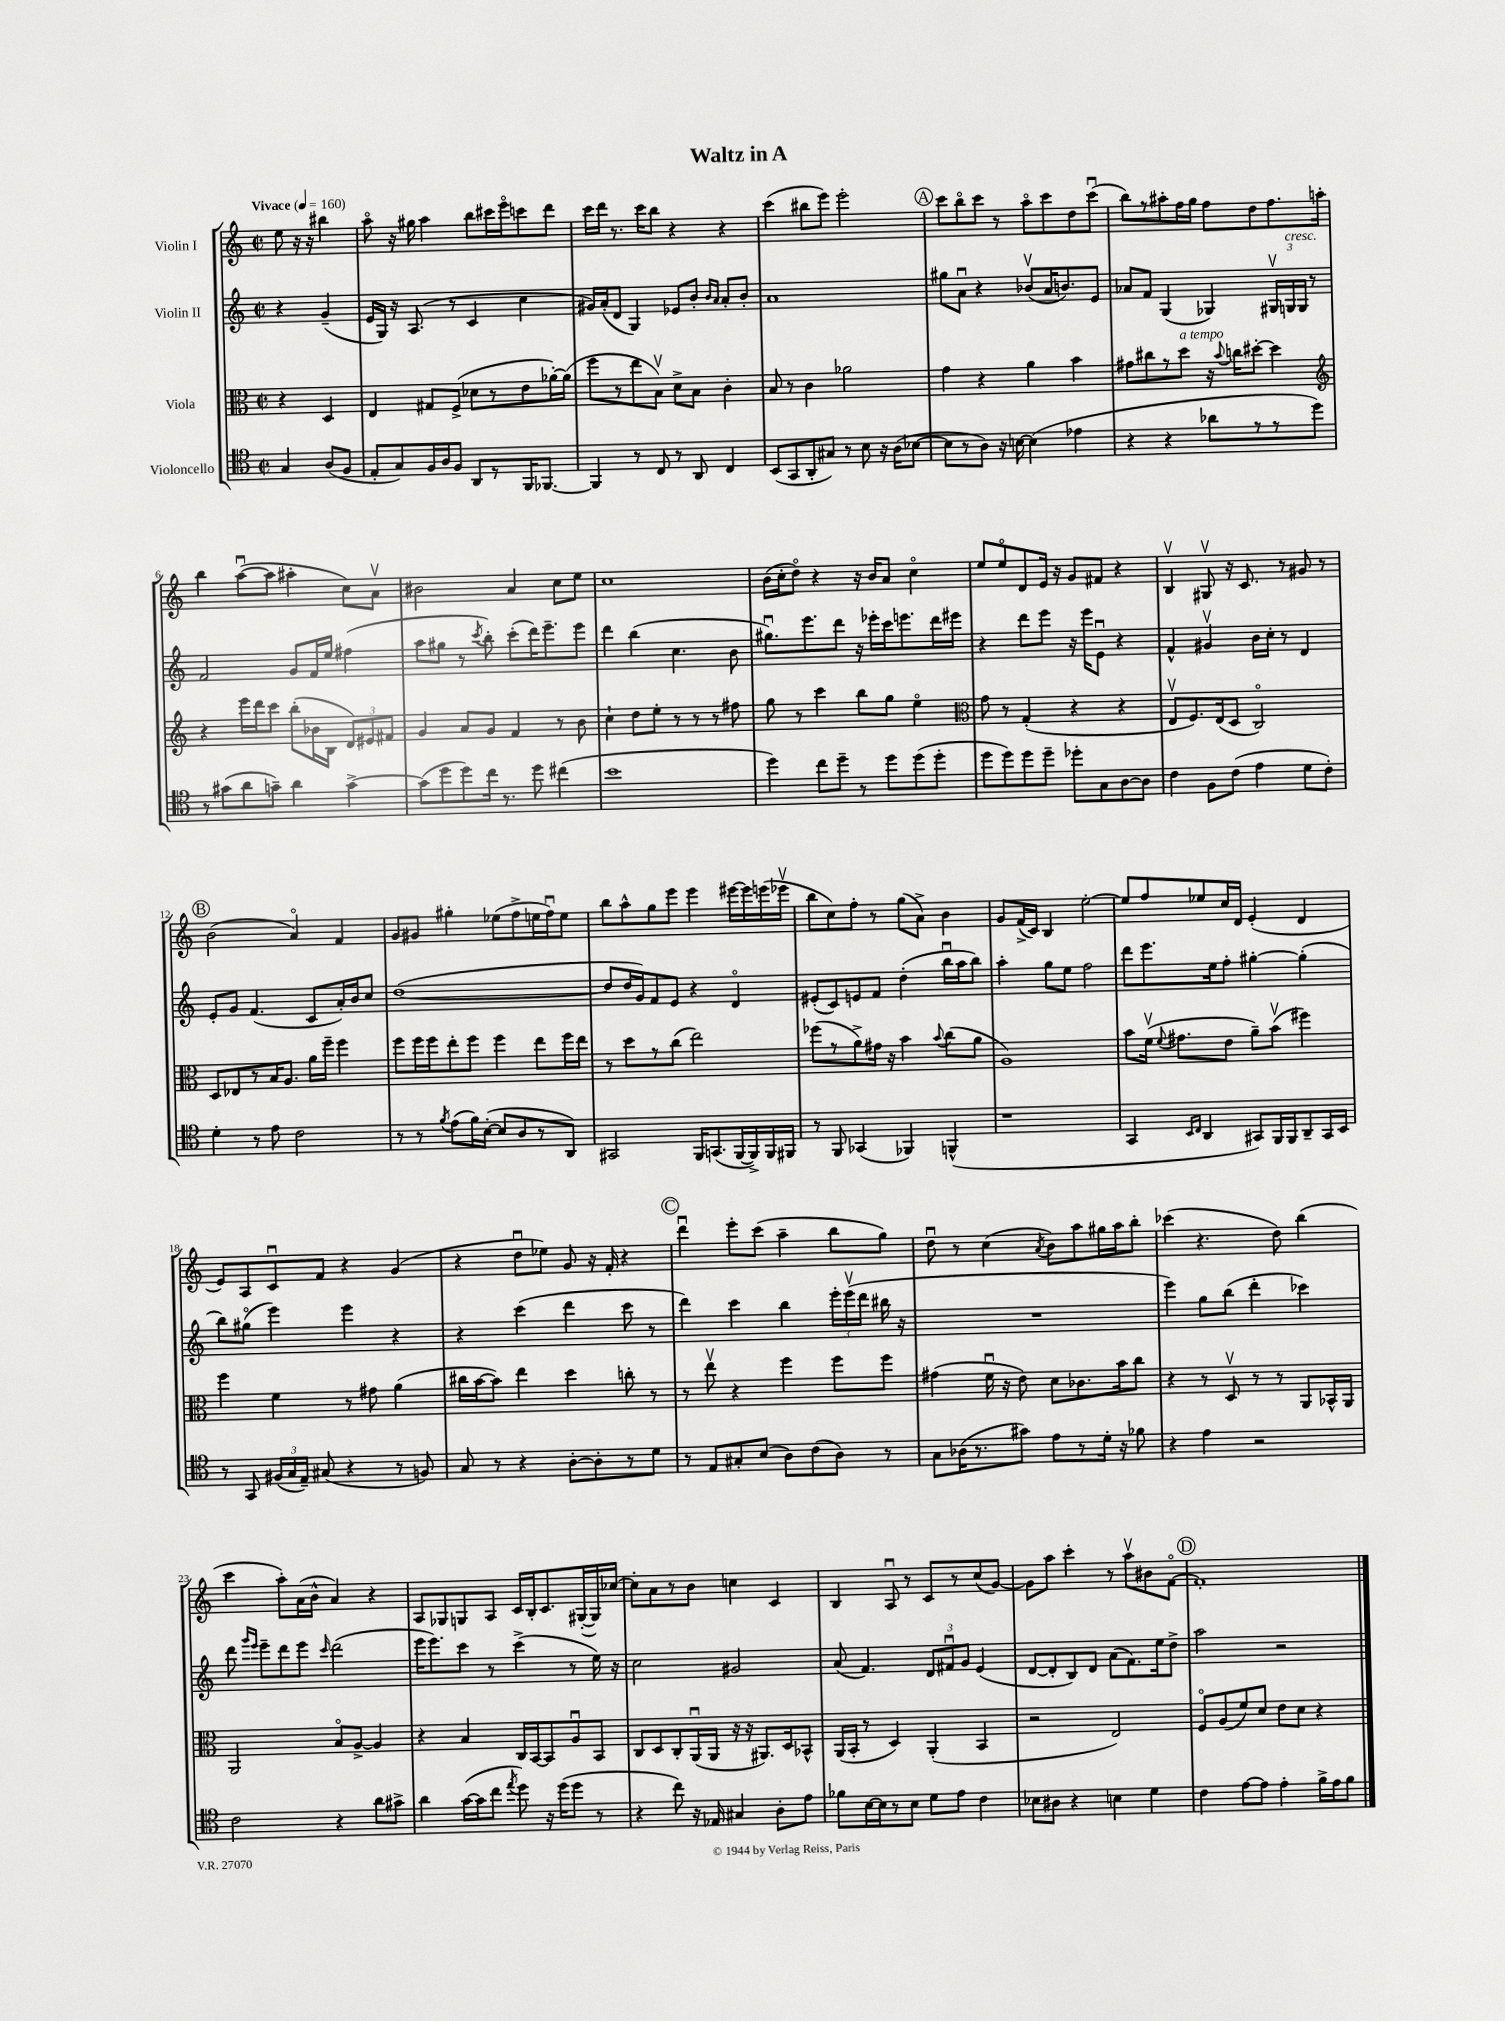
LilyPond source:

\header { title = "Waltz in A" }
<<
\new StaffGroup <<
\new Staff = "s0" \with { instrumentName = "Violin I" } {
    \clef treble \key c \major \defaultTimeSignature \time 2/2 \partial 2 \tempo "Vivace" 4 = 160
    \autoBeamOff e''8 r16 r16 bis''4 |
    a''8\flageolet r16 gis''16 a''4 b''8[ cis'''16 e'''16\flageolet c'''8 d'''8] |
    c'''16[ d'''16] r8. c'''16[ b''8] r4 r4 |
    c'''4( bis''8[ e'''8]) e'''2-. |
    \mark \markup { \circle "A" } c'''8[ b''8\flageolet c'''8] r8 a''8[\flageolet c'''8 d''8 c'''8]\downbow( |
    b''8[) r8 ais''8-. f''16 g''16] f''8[ d''8 f''8. a''16]-. |
    b''4 a''8[~\downbow( a''8] ais''4-. c''8[) a'8]\upbow |
    bis'2 a'4 c''8[ e''8] |
    c''1 |
    b'16[( c''16-. d''8]\flageolet) r4 r16 b'16[ a'8] c''4\flageolet |
    e''8[ e''8\flageolet d'8 e'16] r16 g'8[ fis'8] r4 |
    b4\upbow gis8\upbow r16 c'8. r8 gis'8 r8 |
    \mark \markup { \circle "B" } b'2( a'4\flageolet) f'4 |
    g'8[ gis'8] gis''4-. ees''8[( f''8-> e''16 f''16\downbow) e''8] |
    b''8[ a''8-^ g''8 e'''8] e'''4 eis'''16[~ eis'''16 e'''16( ees'''16]\upbow |
    b''8[ c''8) f''8]-. r8 g''8[( a'8]->) b'4 |
    g'8[ f'16->( c'16]) b4 e''2~-. |
    e''8[ f''8 ees''8 c''16 d'16] e'4-.( d'4 |
    e'8[) a8 c'8\downbow f'8] r4 g'4( |
    r4 d''8[\downbow ees''8]) g'8 r16 f'16-. r4 |
    \mark \markup { \circle "C" } d'''4\downbow e'''8[-. c'''8]( a''4-- b''8[ g''8]) |
    d''8\downbow r8 c''4( \acciaccatura { a'8 } b'8[) a''8 gis''16 a''16 b''8]-. |
    ces'''4( r4. d''8) b''4( |
    c'''4 a''8[-.) a'16( b'16]-^ a'4) r4 |
    a8[ ges8 g8 a8] c'16[ b16-. c'8. gis16~-.( gis16) ces''16]~ |
    ces''8[-. a'8 r8 b'8] c''4 c'4 |
    b4 a8\downbow r8 c'8[ r8 c''8( g'8]~) |
    g'8[ a''8] c'''4-. r8 a''8[\upbow bis'8 f'8]~\flageolet |
    \mark \markup { \circle "D" } f'1-. \bar "|." |
}
\new Staff = "s1" \with { instrumentName = "Violin II" } {
    \clef treble \key c \major \defaultTimeSignature \time 2/2 \partial 2
    \autoBeamOff r4 g'4--( |
    e'16[ g16]) r16 a8.( r8 c'4 c''4 |
    gis'16[) a'16-.( d'8] g4) ees'8[ b'8]-. \grace { b'16[ a'16] } a'8[-. b'8]-. |
    a'1 |
    \mark \markup { \circle "A" } gis''8[ a'8]\downbow r4 bes'8[\upbow( a'16 b'8.) e'8] |
    aes'8[ f'8] g4( ges4) \tuplet 3/2 { gis16[\upbow g16^\markup { \italic "cresc." } g16] } r8 |
    f'2 g'8[ f'16 e''16] fis''4( |
    a''8[ gis''8] r8 \acciaccatura { c'''8 } b''8-.) c'''8[-.( d'''16) e'''8.-- e'''8] |
    d'''4 b''4( c''4. b'8 |
    gis''8.[\downbow) e'''8. d'''8] r16 ees'''16[-. c'''16 e'''8. d'''16 eis'''16] |
    r4 d'''8[ e'''8] r16 e'''16[ e'8]\downbow r4 |
    f'4-^ gis'4\upbow b'16[ c''16]-. r8 d'4 |
    \mark \markup { \circle "B" } e'8[-. g'8] f'4.( c'8[ a'16-.) b'16 c''8] |
    d''1~( |
    d''8[ d''16 g'16) f'8 e'8] r4 d'4\flageolet |
    eis'8[-.( c'8) e'8 f'8] d''4-.( b''16[\downbow a''16 b''8]) |
    a''4-. g''8[ e''8] f''2 |
    d'''8[ e'''8. e''16 f''8]-. gis''4~-. gis''4-.( |
    b''8[) gis''8]\flageolet( e'''4) e'''4 r4 |
    r4 c'''4( d'''4 c'''8 r8 |
    \mark \markup { \circle "C" } d'''4) c'''4 b''4 \tuplet 3/2 { e'''16[-. e'''16\upbow( d'''16] } bis''16 r16 |
    R1 |
    e'''4) g''8[ b''8]( d'''4-. ces'''4) |
    d'''8 \grace { g'''16[ e'''16] } e'''8[-- d'''8 e'''8] \grace { c'''16 } d'''2( |
    e'''16[ e'''8.) c'''8] r8 c'''4->( r8 e''16) r16 |
    c''2 gis'2 |
    a'8( f'4.) \tuplet 3/2 { d'8[ fis'8\downbow g'8] } e'4( |
    d'8[~ d'8-. b8) d'8] a'8[( f'8.) e''16 d''8]-> |
    \mark \markup { \circle "D" } a''2 r2 \bar "|." |
}
\new Staff = "s2" \with { instrumentName = "Viola" } {
    \clef alto \key c \major \defaultTimeSignature \time 2/2 \partial 2
    \autoBeamOff r4 d4 |
    e4 gis8[ f8]->( des'8[ r8 e'8 aes'16~-.) aes'16]( |
    f''8[ r8 e''8 b8]\upbow) d'8[-> b8] c'4-. |
    b8 r8 c'4 aes'2 |
    \mark \markup { \circle "A" } g'4 r4 a'4 b'4 |
    gis'8[ cis''8 r8 d''8]^\markup { \italic "a tempo" } r16 \appoggiatura { b'8 } c''16[ dis''8]~-. dis''4 |
    \clef treble r4 e'''16[ d'''16 c'''8] b''8[-.( bes'16 b16] \tuplet 3/2 { d'8[) eis'8 fis'8] } |
    g'4 a'8[ g'8] f'4 r8 b'8 |
    c''4-! d''8[ e''8]-. r8 r8 r8 fis''8 |
    g''8 r8 c'''4 b''8[ g''8] e''4\flageolet |
    \clef alto g'8 r8 g4-.( r4 r4 |
    e8[\upbow f8.) e16( d8] c2\flageolet) |
    \mark \markup { \circle "B" } d8[ ees8 r8 b16 a8.] a'16[ f''16]-- f''4 |
    f''8[ f''16 f''16 e''8-. f''8] f''4 e''8[ f''16 e''16] |
    r8 d''8[ r8 c''8]( e''2) |
    fes''8[( r8 a'8->) gis'16] r16 b'4 \appoggiatura { b'8 } c''8[( a'8] |
    a1) |
    b'8[ f'16]\upbow( \appoggiatura { f'8 } gis'8.[ e'8] a'8[--) b'8]\upbow( fis''4) |
    f''4 f'4 r8 gis'8 a'4( |
    cis''16[ b'16~ b'8]) e''4 d''4 c''8-. r8 |
    \mark \markup { \circle "C" } r8 e''8\upbow r4 f''4 f''8[ f''8] |
    gis'4( f'16\downbow r16 e'8) d'8[ ces'8. b'16 c''8] |
    r4 r8 d8\upbow r8 r8 a,8[ bes,16-^ a,16] |
    a,2 b8[\flageolet a8]~-> a4 |
    r4 b4 c16[ b,16~ b,8 a8\downbow b,8] |
    c8[ d8 c8-. a,16\downbow( a,16] r16 r16 ais,8.[) d16 bes,8]-^ |
    a,16[( b,16]-. r8 d4) a,4-.( b,4 |
    r2 e2) |
    \mark \markup { \circle "D" } f8[\flageolet a8( f'8) d'8] e'8[ d'8] r4 \bar "|." |
}
\new Staff = "s3" \with { instrumentName = "Violoncello" } {
    \clef tenor \key c \major \defaultTimeSignature \time 2/2 \partial 2
    \autoBeamOff g4 a8[( f8] |
    e8[-. g8) f16 a16 f8] a,8[ r8 f,16 fes,8.]~ |
    fes,4 r8 c8 r8 a,8 c4 |
    b,8[( g,8 a,8-. gis8]) r8 b8 r16 a16[( bes8]~ |
    \mark \markup { \circle "A" } bes8[ r8 a8]) r16 b16~ b4( ees'4 |
    r4 r4 aes'8[ r8 r8 d''8]) |
    r8 gis'8[( a'8 g'8]--) a'4 g'4~-> |
    g'8[( d''8 d''8) c''16] r8. d''8 cis''4( |
    b'1 |
    d''4) c''8[ d''8]-- r8 d''8[ d''8( d''8]-. |
    d''8[ d''8) d''8 d''8]-- des''8[-. g8 a8~ a8] |
    c'4 f8[ c'8]( e'4 d'8[ c'8]-.) |
    \mark \markup { \circle "B" } d'4-. r8 e'8 c'2 |
    r8 r8 \acciaccatura { f'8 } e'8[( f'16) b16]~-.( b8[ a8 r8 a,8]) |
    gis,2 f,16[ g,8.( f,16~ f,16->) f,16 fis,16] |
    r8 f,8 ges,4( fes,4) f,4-^( |
    r1 |
    g,4 \grace { b,16[ c16] } a,4 gis,8[) f,16 f,16 a,8-- gis,16 b,16] |
    r8 g,8 \tuplet 3/2 { fis16[( g16 e16]--) } gis8( r4 r8 f8) |
    g8 r8 r4 a8[~-. a8-. r8 d'8] |
    \mark \markup { \circle "C" } r8 e8[ gis8-. b8]( a8[) c'8( a8]) r8 |
    g8[ aes16( r8. gis'8]) e'8[ r8 d'16]-. r16 fes'8 |
    r4 e'4 r2 |
    c'2 r4 a'8[ gis'8]-> |
    a'4 g'16[~( g'16 c''8] \acciaccatura { e''8 } d''8) r16 d''16[( d''8] r8 |
    r4 c''8) r16 ees16 gis4 a8[-. e'8] |
    fes'8[ b16~ b16 r8 b8] d'8[ e'8] c'4 |
    bes8[ ais8] r4 b4 d'4 |
    \mark \markup { \circle "D" } c'4 e'8[~ e'8] e'4-. f'16[-> e'16 f'8] \bar "|." |
}
>>
>>
